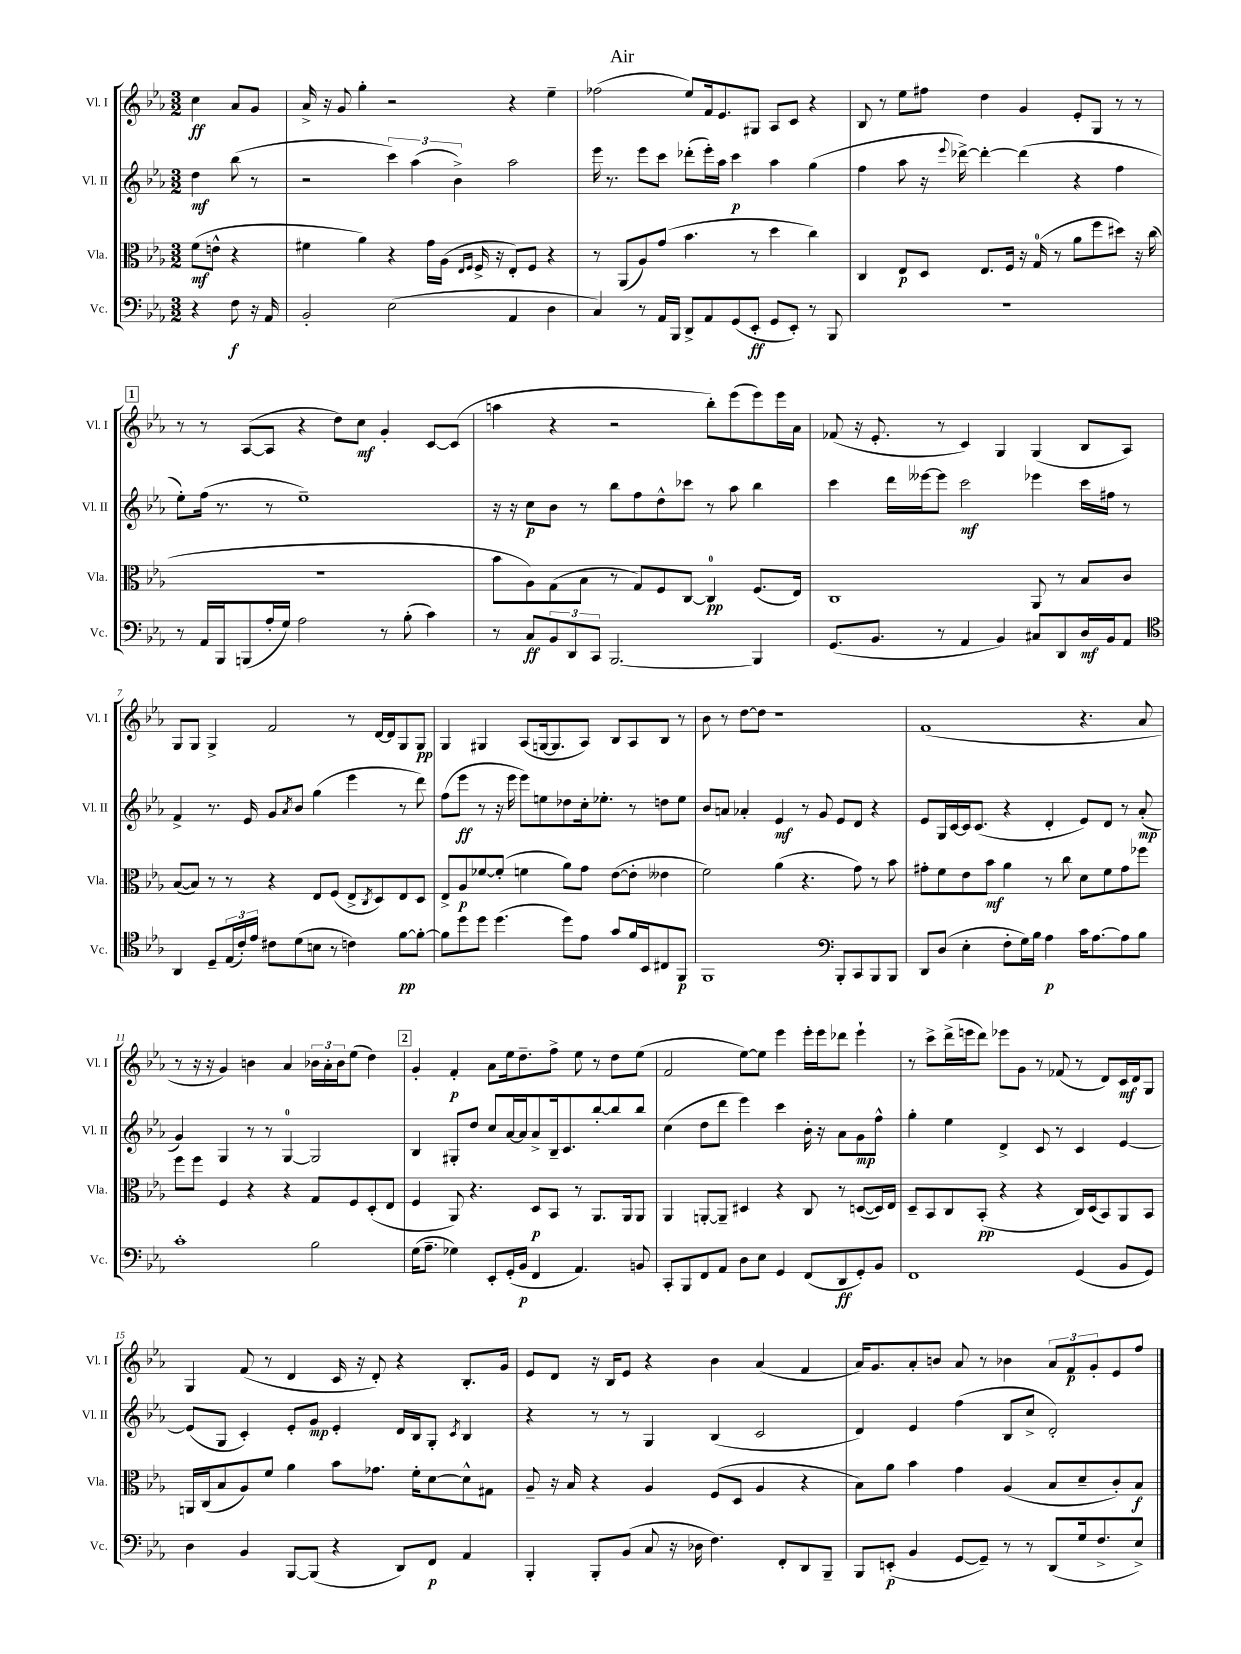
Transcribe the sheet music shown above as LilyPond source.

\header { title = "Air" }
<<
\new StaffGroup <<
\new Staff = "s0" \with { instrumentName = "Vl. I" shortInstrumentName = "Vl. I" } {
    \clef treble \key ees \major \numericTimeSignature \time 3/2 \partial 2
    c''4\ff aes'8 g'8 |
    aes'16-> r16 g'8 g''4-. r2 r4 ees''4-- |
    fes''2( ees''8) f'16 ees'8. gis8 aes8 c'8 r4 |
    bes8 r8 ees''8 fis''8 d''4 g'4 ees'8-. g8 r8 r8 |
    \mark \markup { \box "1" } r8 r8 aes8~( aes8 r4 d''8) c''8\mf g'4-. c'8~ c'8( |
    a''4 r4 r2 bes''8-.) ees'''8( ees'''8) ees'''16 aes'16 |
    fes'8( r16 ees'8.-. r8 c'4) g4 g4( bes8 aes8) |
    g8 g8 g4-> f'2 r8 d'16~ d'16 g8 g8\pp |
    g4 gis4 aes8( g16~ g8. aes8) bes8 aes8 bes8 r8 |
    bes'8 r8 d''8~ d''8 r1 |
    f'1( r4. aes'8 |
    r8 r16 r16 g'4) b'4 aes'4 \tuplet 3/2 { bes'16 aes'16-. bes'16 } ees''8( d''4) |
    \mark \markup { \box "2" } g'4-. f'4-.\p aes'8 ees''16 d''8.-- f''8-> ees''8 r8 d''8 ees''8( |
    f'2 ees''8~) ees''8 ees'''4 ees'''16-. ees'''16 des'''8 ees'''4-! |
    r8 c'''8-> d'''16->( e'''16 d'''8) ees'''8 g'8 r8 fes'8( r8 d'8) c'16\mf d'16 g8 |
    g4 f'8( r8 d'4 c'16 r16 d'8-.) r4 bes8.-. g'16 |
    ees'8 d'8 r16 bes16 ees'8 r4 bes'4 aes'4( f'4 |
    aes'16) g'8. aes'8-. b'8 aes'8 r8 bes'4 \tuplet 3/2 { aes'8 f'8\p g'8-. } ees'8 f''8 \bar "|." |
}
\new Staff = "s1" \with { instrumentName = "Vl. II" shortInstrumentName = "Vl. II" } {
    \clef treble \key ees \major \numericTimeSignature \time 3/2 \partial 2
    d''4\mf bes''8( r8 |
    r2 \tuplet 3/2 { c'''4) aes''4( bes'4->) } aes''2 |
    ees'''16 r8. ees'''8 c'''8 des'''8-.( ees'''16-.) aes''16 c'''4\p aes''4 g''4( |
    f''4 aes''8 r16 \appoggiatura { ees'''8 } des'''16~->) des'''4~-. des'''4( r4 f''4 |
    \mark \markup { \box "1" } ees''8-.) f''16( r8. r8 ees''1--) |
    r16 r16 c''8\p bes'8 r8 bes''8 f''8 d''8-^ ces'''8 r8 aes''8 bes''4 |
    c'''4 d'''16 eeses'''16~ eeses'''8 c'''2\mf ees'''4 c'''16 fis''16 r8 |
    f'4-> r8. ees'16 g'8 \acciaccatura { aes'8 } bes'8 g''4( ees'''4 r8 d'''8) |
    f''8( ees'''8\ff r8 r16 ees'''16 ees'''8) e''8 des''8 c''16-. ees''8.-. r8 d''8 ees''8 |
    bes'8 a'8 aes'4-. ees'4\mf r8 g'8 ees'8 d'8 r4 |
    ees'8 g16 c'16~ c'16 c'8.( r4 d'4-. ees'8) d'8 r8 aes'8-.\mp( |
    g'4) g4 r8 r8 g4-0~ g2 |
    \mark \markup { \box "2" } bes4 gis8-. d''8 c''8 aes'16~ aes'16 aes'8-> bes16-- c'8. bes''8~-. bes''8 bes''8 |
    c''4( d''8 d'''8 ees'''4) c'''4 bes'16-. r16 aes'8 g'8\mp f''8-^ |
    g''4-. ees''4 d'4-> c'8 r8 c'4 ees'4~ |
    ees'8( g8 c'4-.) ees'8-. g'8\mp ees'4-. d'16 bes16 g8-. \acciaccatura { c'8 } bes4 |
    r4 r8 r8 g4 bes4( c'2 |
    d'4) ees'4 f''4( bes8 c''8-> d'2-.) \bar "|." |
}
\new Staff = "s2" \with { instrumentName = "Vla." shortInstrumentName = "Vla." } {
    \clef alto \key ees \major \numericTimeSignature \time 3/2 \partial 2
    f'8\mf( e'8-^ r4 |
    fis'4 aes'4) r4 g'16 aes16( \grace { ees16 f16 } f16-> r16 ees8-.) f8 r4 |
    r8 aes,8( aes8) g'8( bes'4. r8 d''4 c''4) |
    c4 ees8\p d8 ees8. f16 r16 g16-0( r8 aes'8 f''8 dis''8) r16 c''16( |
    \mark \markup { \box "1" } R1. |
    bes'8 aes8) g8( bes8 r8 g8) f8 c8~ c4-0\pp f8.( ees16) |
    c1 aes,8 r8 bes8 c'8 |
    bes8~( bes8) r8 r8 r4 ees8 f8( ees8-> \acciaccatura { c8 } d8) ees8 d8 |
    ees8-> aes8\p fes'8~ fes'8-.( f'4 aes'8) g'8 ees'8~( ees'8-. eeses'4 |
    f'2) aes'4( r4. g'8) r8 bes'8 |
    gis'8-. f'8 ees'8 bes'8\mf aes'4 r8 c''8 d'8 f'8 gis'8 fes''8 |
    f''8 f''8 f4 r4 r4 g8 f8 d8-.( ees8 |
    \mark \markup { \box "2" } f4 aes,8) r4. d8\p bes,8 r8 aes,8. aes,16 aes,8 |
    aes,4 a,8~-. a,8-- dis4 r4 c8 r8 d8~( d16) ees16 |
    d8-- bes,8 c8 bes,8-.\pp( r4 r4 c16) d16( bes,8) aes,8 bes,8 |
    a,16 c16( bes8 aes8) f'8 aes'4 bes'8 ges'8. f'16-. d'8~ d'8-^ gis8 |
    aes8-- r16 bes16 r4 aes4 f8( d8 aes4 r4 |
    bes8) aes'8 bes'4 g'4 aes4( bes8 d'8-- c'8-.) bes8\f \bar "|." |
}
\new Staff = "s3" \with { instrumentName = "Vc." shortInstrumentName = "Vc." } {
    \clef bass \key ees \major \numericTimeSignature \time 3/2 \partial 2
    r4 f8\f r16 aes,16 |
    bes,2-. ees2( aes,4 d4 |
    c4) r8 aes,16 bes,,16 d,8-> aes,8 g,8( ees,8-.\ff g,8 ees,8-.) r8 bes,,8 |
    R1. |
    \mark \markup { \box "1" } r8 aes,16 bes,,16 b,,8( aes16-. g16) aes2 r8 bes8-.( c'4) |
    r8 c8\ff \tuplet 3/2 { bes,8 d,8 c,8 } bes,,2.~ bes,,4 |
    g,8.( bes,8. r8 aes,4 bes,4) cis8 d,8 d16\mf bes,16 aes,8 |
    \clef tenor aes,4 d8-- \tuplet 3/2 { ees16( c'16-.) ees'16 } cis'8 d'8( b8 r8 c'4) f'8~\pp f'8~-. |
    f'8 d''8 d''8 d''4.( d''8) ees'8 g'8 f'16 bes,16 cis8 f,8\p |
    f,1 \clef bass bes,,8-. c,8 bes,,8 bes,,8 |
    d,8 d8( ees4-. f8-. g16) bes16 aes4\p c'16 aes8.~ aes8 bes8 |
    c'1-. bes2 |
    \mark \markup { \box "2" } g16( aes8.-- ges4) ees,8-. g,16-.( bes,16\p f,4 aes,4.) b,8 |
    c,8-. bes,,8 f,8 aes,8 d8 ees8 g,4 f,8( d,8\ff g,8-.) bes,8 |
    f,1 g,4( bes,8 g,8) |
    d4 bes,4 bes,,8~ bes,,8( r4 d,8) f,8\p aes,4 |
    bes,,4-. bes,,8-. bes,8( c8 r16 des16 f4.) f,8-. d,8 bes,,8-- |
    bes,,8 e,8-.\p( bes,4 g,8~ g,8--) r8 r8 d,8( g16 f8.-> ees8->) \bar "|." |
}
>>
>>
